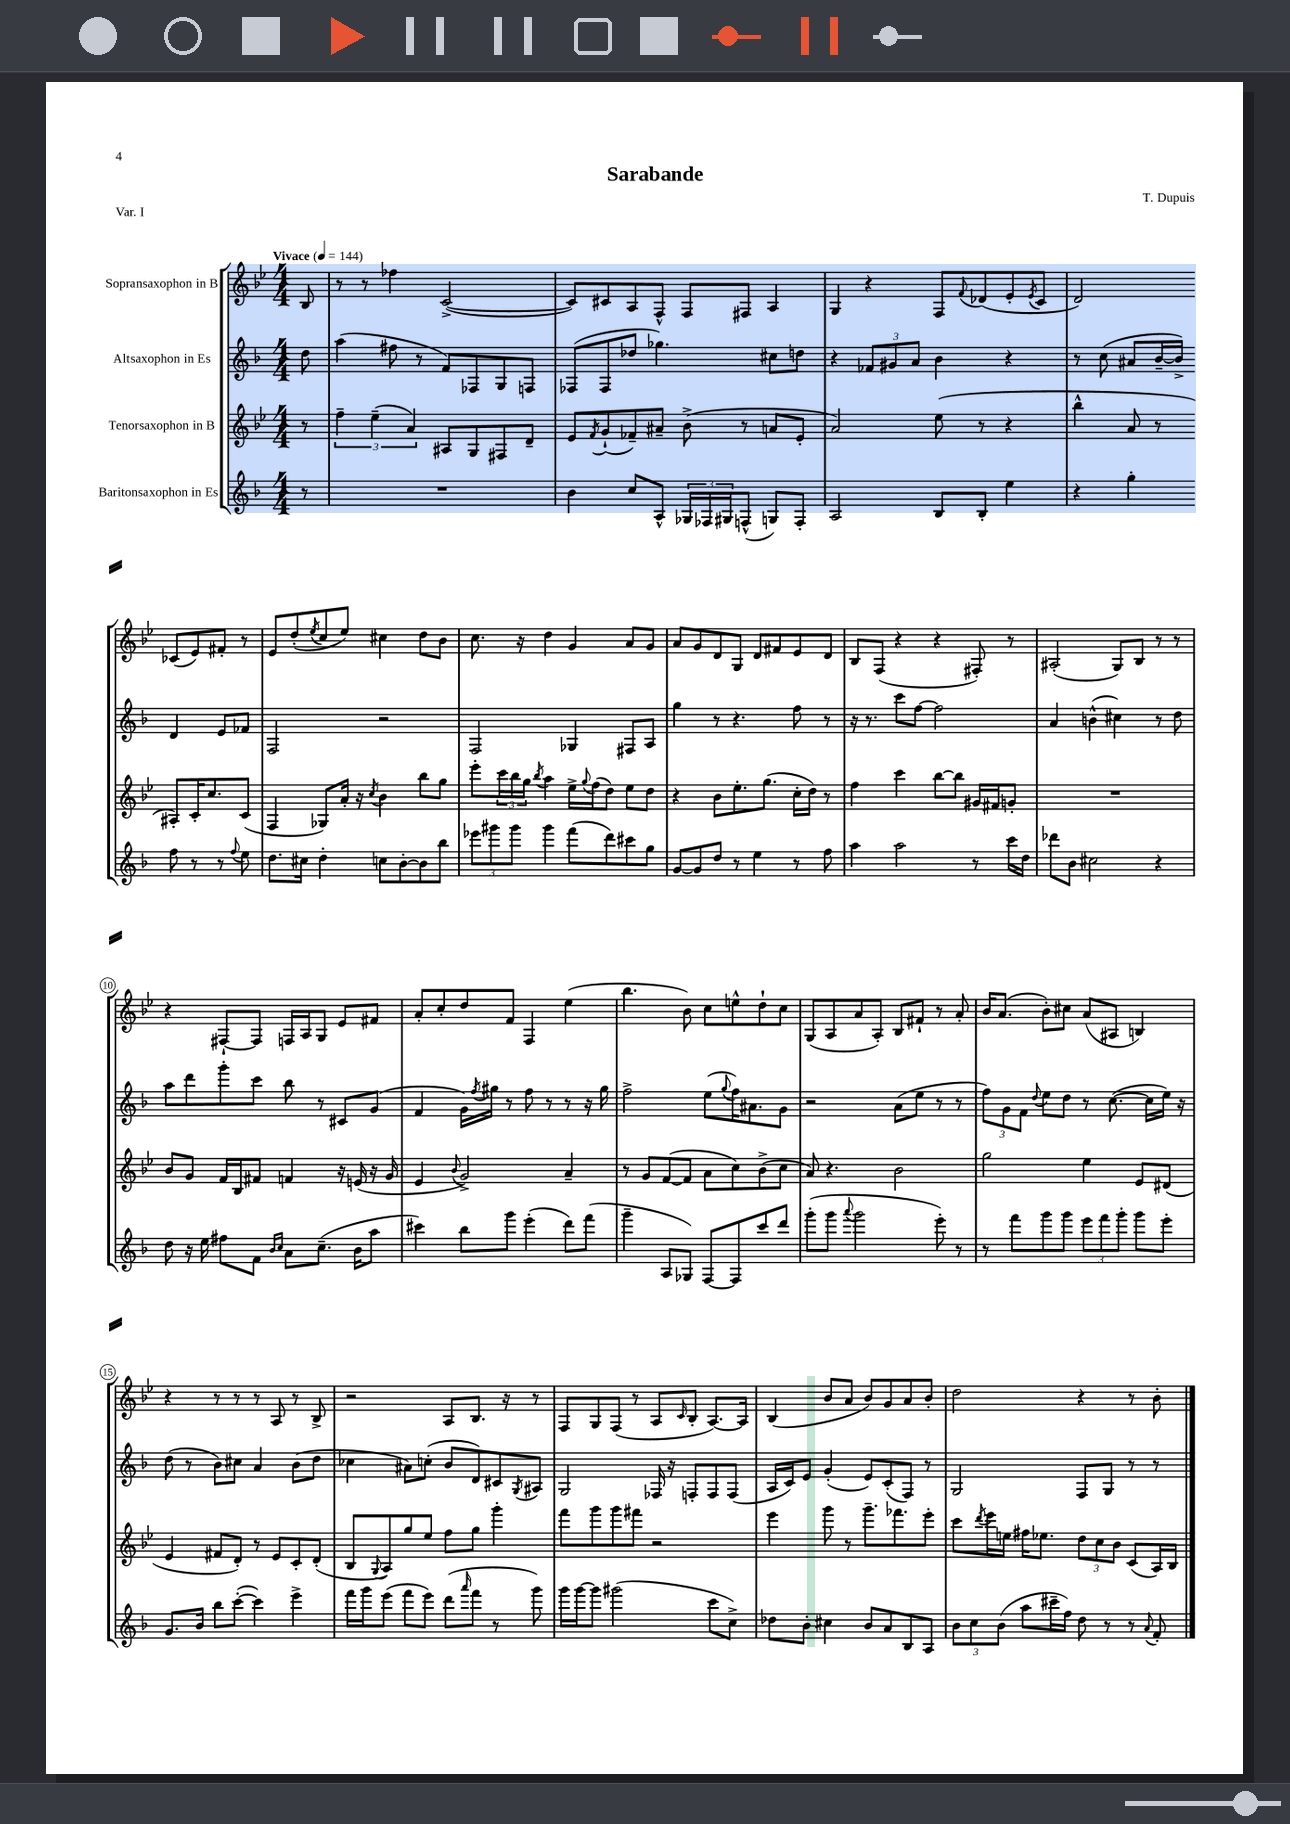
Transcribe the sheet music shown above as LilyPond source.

\header { title = "Sarabande" composer = "T. Dupuis" piece = "Var. I" }
<<
\new StaffGroup <<
\new Staff = "s0" \with { instrumentName = "Sopransaxophon in B" } {
    \clef treble \key bes \major \numericTimeSignature \time 4/4 \partial 8 \tempo "Vivace" 4 = 144
    bes8 |
    r8 r8 fes''4 c'2~->( |
    c'8) cis'8 a8 f8-^ f8 fis8 a4 |
    g4 r4 f8 \appoggiatura { f'8 } des'8( ees'8-. \acciaccatura { ees'8 } c'8 |
    d'2) ces'8( ees'8) fis'8-. r8 |
    ees'8 d''8-.( \acciaccatura { ees''8 } c''8 ees''8) cis''4 d''8 bes'8 |
    c''8. r16 d''4 g'4 a'8 g'8 |
    a'8 g'8 d'8 g8 d'8 fis'8 ees'8 d'8 |
    bes8 f8( r4 r4 fis8-.) r8 |
    ais2-.( g8) bes8 r8 r8 |
    r4 fis8~-! fis8 f16 a16 g8 ees'8 fis'8 |
    a'8-. c''8-. d''8 f'8 f4 ees''4( |
    bes''4. bes'8) c''8 e''8-^ d''8-! c''8 |
    g8( a8 a'8 a8-.) bes8 fis'8-! r8 a'8-. |
    bes'16 a'8.( bes'8-.) cis''8 a'8( ais8 b4) |
    r4 r8 r8 r8 a8 r8 bes8-> |
    r2 a8 bes8. r16 r8 |
    f8 g8 f8( r8 a8 \grace { c'16 } bes8-. a8.~) a16 |
    bes4( bes'8 a'8 bes'8) g'8 a'8 bes'8-. |
    d''2 r4 r8 bes'8-. \bar "|." |
}
\new Staff = "s1" \with { instrumentName = "Altsaxophon in Es" } {
    \clef treble \key f \major \numericTimeSignature \time 4/4 \partial 8
    d''8 |
    a''4( fis''8 r8 f'8) fes8 g8 f8 |
    fes8( fes8 des''8 ges''4.) cis''8 d''8 |
    r4 \tuplet 3/2 { fes'8 gis'8 a'8 } bes'4 r4 |
    r8 c''8( ais'8 bes'16~-- bes'16->) d'4 e'8 fes'8 |
    f2 r2 |
    f2 ges4 fis8 a8 |
    g''4 r8 r4. f''8 r8 |
    r16 r8. c'''8 f''8~ f''2 |
    a'4 b'4-^( cis''4) r8 d''8 |
    a''8 d'''8 g'''8-. c'''8 bes''8 r8 cis'8 g'8( |
    f'4 g'16) \acciaccatura { f''8 } gis''16 r8 f''8 r8 r8 r16 gis''16 |
    f''2-> e''8( \appoggiatura { g''8 } f''16) ais'8. g'8 |
    r2 a'8( e''8 r8 r8 |
    \tuplet 3/2 { f''8) g'8 f'8 } \appoggiatura { d''8 } e''8 d''8 r8 c''8.~( c''16 e''16) r16 |
    d''8( r8 bes'8) cis''8 a'4 bes'8( d''8 |
    ces''4 ais'8) c''8-.( bes'8 d'8) cis'8 \acciaccatura { g8 } ais8 |
    g2 fes16 r16 f8-. f8 f8( |
    a16 c'16) e'8 g'4-.( e'8) c'8-.( f8) r8 |
    g2 f8 g8 r8 r8 \bar "|." |
}
\new Staff = "s2" \with { instrumentName = "Tenorsaxophon in B" } {
    \clef treble \key bes \major \numericTimeSignature \time 4/4 \partial 8
    r8 |
    \tuplet 3/2 { f''4-- ees''4--( a'4) } ais8 g8 fis8 d'8-- |
    ees'8 \acciaccatura { f'8 } g'8-!( fes'8--) ais'8-- bes'8->( r8 a'8 ees'8-. |
    a'2) ees''8( r8 r4 |
    bes''4-^ a'8 r8 ais8-.) c'16-. c''8. c'8( |
    f4 ges8) a'16-. r16 \acciaccatura { c''8 } bes'4 bes''8 g''8 |
    ees'''8-. \tuplet 3/2 { c'''16 bes''16 g''16 } \acciaccatura { bes''8 } a''4 ees''16-> \appoggiatura { g''8 } f''16( d''8) ees''8 d''8 |
    r4 bes'8 ees''8.-. g''8.( c''16-. d''16) r8 |
    f''4 c'''4 bes''8~ bes''8 gis'16 fis'16 g'8-. |
    R1 |
    bes'8 g'8 f'16 bes16 fis'8 f'4 r16 e'16( r16 g'16 |
    ees'4 \appoggiatura { bes'8 } g'2->) a'4-- |
    r8 g'8 f'8~( f'8 a'8 c''8) bes'8->( c''8 |
    a'8) r4. bes'2 |
    g''2 ees''4 ees'8 dis'8( |
    ees'4 fis'8 d'8-.) r8 ees'8 c'8-. d'8-.( |
    bes8 \appoggiatura { g8 } a8) g''8 ees''8 f''8 g''8 g'''4-. |
    f'''8 g'''8 g'''8 fis'''8 r2 |
    ees'''4 g'''8 r8 g'''8.-- fes'''8. ees'''8-. |
    c'''8 \acciaccatura { d'''8 } ees'''16 e''16 fis''16 ees''8. \tuplet 3/2 { d''8 c''8 bes'8 } c'8( a16) bes16 \bar "|." |
}
\new Staff = "s3" \with { instrumentName = "Baritonsaxophon in Es" } {
    \clef treble \key f \major \numericTimeSignature \time 4/4 \partial 8
    r8 |
    R1 |
    bes'4 c''8 a8-^ \tuplet 3/2 { ges16 fes16 gis16 } f8-^( g8) f8-. |
    a2 bes8 bes8-. e''4 |
    r4 g''4-. f''8 r8 r8 \appoggiatura { f''8 } e''8 |
    d''8. cis''16 d''4-. c''8 bes'8~-. bes'8 bes''8 |
    \tuplet 3/2 { ees'''8 gis'''8 gis'''8 } gis'''4 f'''8( d'''8) cis'''8 g''8 |
    g'8~ g'8 d''8 r8 e''4 r8 f''8 |
    a''4 a''2 r8 c'''16 d''16 |
    des'''8 bes'8 cis''2 r4 |
    d''8 r16 e''16 fis''8 f'8 \grace { bes'16 c''16 } a'8 c''8.--( bes'16 a''8 |
    cis'''4) bes''8 g'''8 e'''4-.( d'''8) f'''8( |
    g'''4-- a8 ges8) f8~ f8 c'''8 d'''8 |
    g'''8-.( g'''8 \appoggiatura { a'''8 } g'''2 e'''8-.) r8 |
    r8 f'''8 g'''8 g'''8 \tuplet 3/2 { e'''8 f'''8 g'''8-. } g'''8 e'''8-. |
    g'8. bes'16 bes''8 c'''8~-.( c'''4) e'''4-> |
    f'''16 g'''16 e'''8( f'''8 e'''8) d'''8( \grace { a'''16 } f'''8 r8 g'''8) |
    g'''16 g'''16~ g'''8 gis'''2( c'''8 c''8->) |
    des''8 bes'8-. cis''4 bes'8 a'8 bes8 a8 |
    \tuplet 3/2 { bes'8 c''8 bes'8( } a''8 cis'''16-- f''16) d''8 r8 r8 \appoggiatura { a'8 } f'8-. \bar "|." |
}
>>
>>
\layout { \context { \Score \override BarNumber.stencil = #(make-stencil-circler 0.1 0.3 ly:text-interface::print) } }
